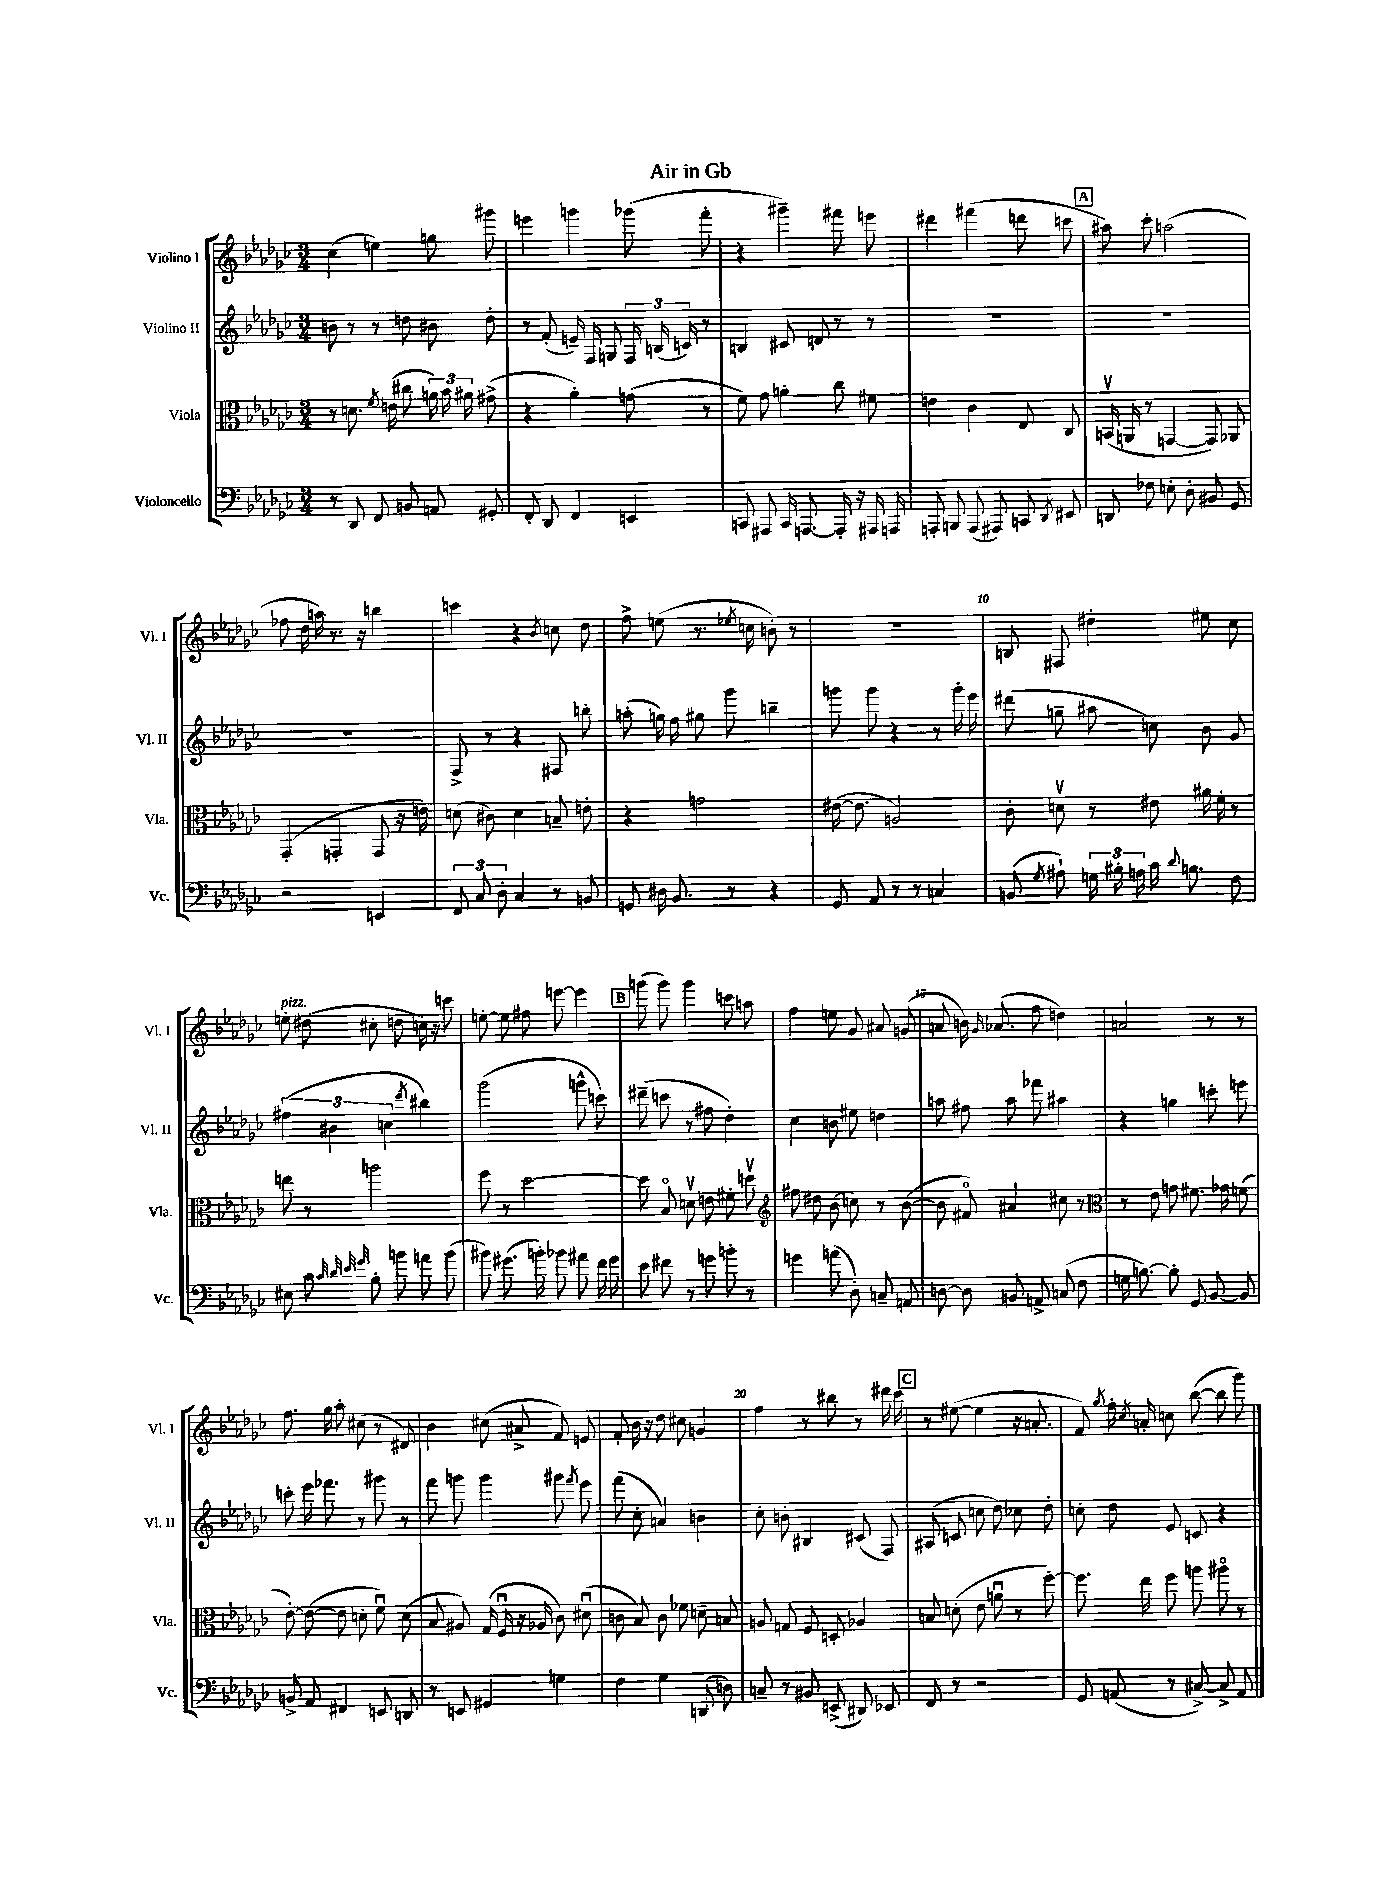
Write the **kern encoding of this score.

**kern	**kern	**kern	**kern
*staff4	*staff3	*staff2	*staff1
*clefF4	*clefC3	*clefG2	*clefG2
*k[b-e-a-d-g-c-]	*k[b-e-a-d-g-c-]	*k[b-e-a-d-g-c-]	*k[b-e-a-d-g-c-]
*M3/4	*M3/4	*M3/4	*M3/4
8r	8r	8b\	(4cc-\
8DD-/	8.d\	8r	.
8FF/	.	8r	4ee\)
.	8qf/	.	.
.	(16e\	.	.
8BB/	8cc#\	8dd\	.
8AA/	24a\)	8b#\	8gg\
.	24b-\	.	.
.	24a#\	.	.
8GG#'/	(8g#^\	8dd'\	8ggg#\
=	=	=	=
8FF'/	4r	8r	4eee\
8DD-/	.	(8f'/	.
4FF/	4a-'\)	16e~/)	4ggg\
.	.	16F/	.
.	.	8G/	.
4EE/	(8g\	24F/	(8ggg-\
.	.	(24B/	.
.	.	24c/)	.
.	8r	8r	8fff'\
=	=	=	=
8CC/	8f\)	4B/	4r
8AAA#/	8g-\	.	.
16CC/	4a'\	8c#/	4ggg#~\)
[8.AAA/	.	.	.
.	.	8d/	.
16AAA'/]	8cc-\	8r	8fff#\
16r	.	.	.
16AAA#/	8f#\	8r	8eee\
16AAA/	.	.	.
=	=	=	=
8AAA'/	4e\	2.r	4ddd#\
8BBB/	.	.	.
(8AAA/	4c-\	.	(4fff#\
8AAA#/)	.	.	.
8CC/	8E-/	.	8ddd\
8qDD-/	.	.	.
8EE#/	8C-/	.	8ccc\
=	=	=	=
8DD/	(16BBv/	2.r	8aa#\)
.	16AA/	.	.
8F-\	8r	.	8ccc-'\
8E'\	[4GG/	.	(2aa\
8D-'\	.	.	.
8BB#/	8GG/])	.	.
8GG-/	8AA-/	.	.
=	=	=	=
2r	(4GG-'/	2.r	8ff-\
.	.	.	16dd-\
.	.	.	16aa\)
.	4GG'/	.	8.r
.	.	.	16r
4EE/	8GG/	.	4bb\
.	16r	.	.
.	16e\)	.	.
=	=	=	=
12FF/	(8d\	8F^/	4ccc\
12C-/	.	.	.
.	8c#\)	8r	.
12D-'\	.	.	.
4C-/	4d\	4r	4r
.	.	.	8qb-/
8r	8B~/	8F#/	8cc\
8BB/	8e'\	8bb'\	8dd-\
=	=	=	=
8GG/	4r	(8aa'\	8ff^\
16D#\	.	16gg\)	(8ee\
8.BB-/	.	16ff\	.
.	2g\	8gg#\	8.r
8r	.	8ggg-\	.
.	.	.	8qee-/
.	.	.	16cc\
4r	.	4bb~\	8b'\)
.	.	.	8r
=	=	=	=
8GG-/	([16e#\	8ggg\	2.r
.	8.e#\]	.	.
8AA-/	.	8ggg\	.
8r	2A/)	4r	.
8r	.	.	.
4C/	.	8r	.
.	.	16ggg'\	.
.	.	16eee-\	.
=	=	=	=
(8BB/	8c-'\	(8ddd#\	8B/
8qG-/	.	.	.
8A#`\)	8dv\	8gg~\	8F#/
24G\	8r	8aa#\	4dd#'\
24B#'\	.	.	.
24A\	.	.	.
16c-\	8e#\	8cc\)	.
8qqd-/	.	.	.
8.B\	.	.	.
.	16a#\	8b-\	8ee#\
.	16f'\	.	.
8F\	8r	8g-/	8cc-\
=	=	=	=
8E#\	8ee\	(6ff#\	8ee'\
8c-\	8r	.	(8dd#\
.	.	6b#\	.
32qqc-/	.	.	.
32qqd-/	.	.	.
32qqe-/	.	.	.
32qqg-/	.	.	.
8B-'\	2aa\	.	8cc#'\
.	.	6cc\	.
8b\	.	.	8dd\
.	.	8qddd-/	.
8a\	.	4bb#\)	16cc\)
.	.	.	16r
(8b\	.	.	8ccc\
=	=	=	=
8b#\)	8ff\	(2ggg-\	[8ee'\
(8.g#\	8r	.	8ee\]
.	[2dd-\	.	8ff#\
16b'\)	.	.	.
8b-\	.	.	[8eee\
8a#\	.	8ggg^^\	4eee\]
16f\	.	8ccc\)	.
16g#\	.	.	.
=	=	=	=
8e-\	8dd-\]	(8ddd#~\	(8ggg\
8f#\	8B-o/	8ccc\	8ggg\)
8r	8dv\	8r	4ggg\
8g\	8e\	8ff#\	.
8b'\	8f#'\	4dd-'\)	8ccc\
8r	8ddv\	.	8aa\
=	=	=	=
*	*clefG2	*	*
4g\	8ff#\	4cc-\	4ff\
.	8dd#\	.	.
(8a\	(8b-\	8b\	8ee\
8D-'\)	8cc\)	8ee#\	8g-/
8C~/	8r	4dd\	8a#/
8AA/	([8b-\	.	(8g/
=	=	=	=
[8D\	8b-\]	8aa\	8a/
8D\]	8f#o/)	8ff#\	16b\)
.	.	.	16qqg-/
.	.	.	(8.a-/
8BB/	4a#/	8aa\	.
8AA^/	.	8fff-\	8ff\
(8C/	8cc#\	4aa#\	4dd\)
8F\	8r	.	.
=	=	=	=
*	*clefC3	*	*
16G\	8r	4r	2a/
[8.B\)	.	.	.
.	8e-\	.	.
8B'\]	8g\	4gg\	.
8GG-/	8.f#\	.	.
[8BB-/	.	8ccc'\	8r
.	16g-\	.	.
8BB-/]	(8f\	8eee\	8r
=	=	=	=
8BB^/	[8e-'\)	8ccc'\	8.ff\
8AA-/	(8e-\_	16eee-\	.
.	.	8.fff-\	16gg-\
4FF#/	8e-\]	.	8aa-'\
.	8d'\	8r	(8cc#\
8EE/	8fu\)	8ggg#\	8r
8DD/	(8d\	8r	8d#/)
=	=	=	=
8r	8B-/	8fff\	4b-\
8EE/	8A#/)	8ggg\	.
4GG#/	(16G-/	4ggg\	(8cc#\
.	16Fu/	.	.
.	16r	.	8a#^/
.	16A-/	.	.
4G\	8c-\)	8ggg#\	8f/)
.	.	8qfff/	.
.	(8d#u\	8eee-\	8e/
=	=	=	=
4F\	8c\	(8fff\	8f'/
.	8B-/)	8cc-'\	16b-\
.	.	.	16r
4G-\	8c\	4a/)	8dd-\
.	8f-\	.	8cc#\
(8DD/	8d~\	4b\	4g/
8D\)	8B/	.	.
=	=	=	=
8C~/	8A/	8cc-'\	4ff\
8r	8G/	8b'\	.
8BB#/	8F/	4B#/	8r
(8EE^/	8D'/	.	8bb#\
8DD#/)	4A-/	(8c#/	8r
8EE-/	.	8F/)	16ddd#\
.	.	.	16ccc-\
=	=	=	=
8FF/	8B/	(8A#/	8r
8r	(8d'\	8c/	([8ee#\
2r	8e-\	8cc\	4ee#\]
.	8au\	8dd-\)	.
.	8r	8cc-\	16r
.	.	.	8.a'/
.	[8ff'\)	8dd-'\	.
=	=	=	=
8GG-/	8.ff\]	8cc'\	8f/)
.	.	.	8qgg-/
(8AA/	.	8dd-\	16ff'\
.	.	.	8qcc-/
.	16ee-\	.	16a'/
8r	8ff\	8e-/	8cc\
[8C#^/)	8aa\	8c/	([8bb-\
8C#^/]	8aa#o\	4r	8bb-\]
8AA/	8r	.	8ggg-\)
==	==	==	==
*-	*-	*-	*-
